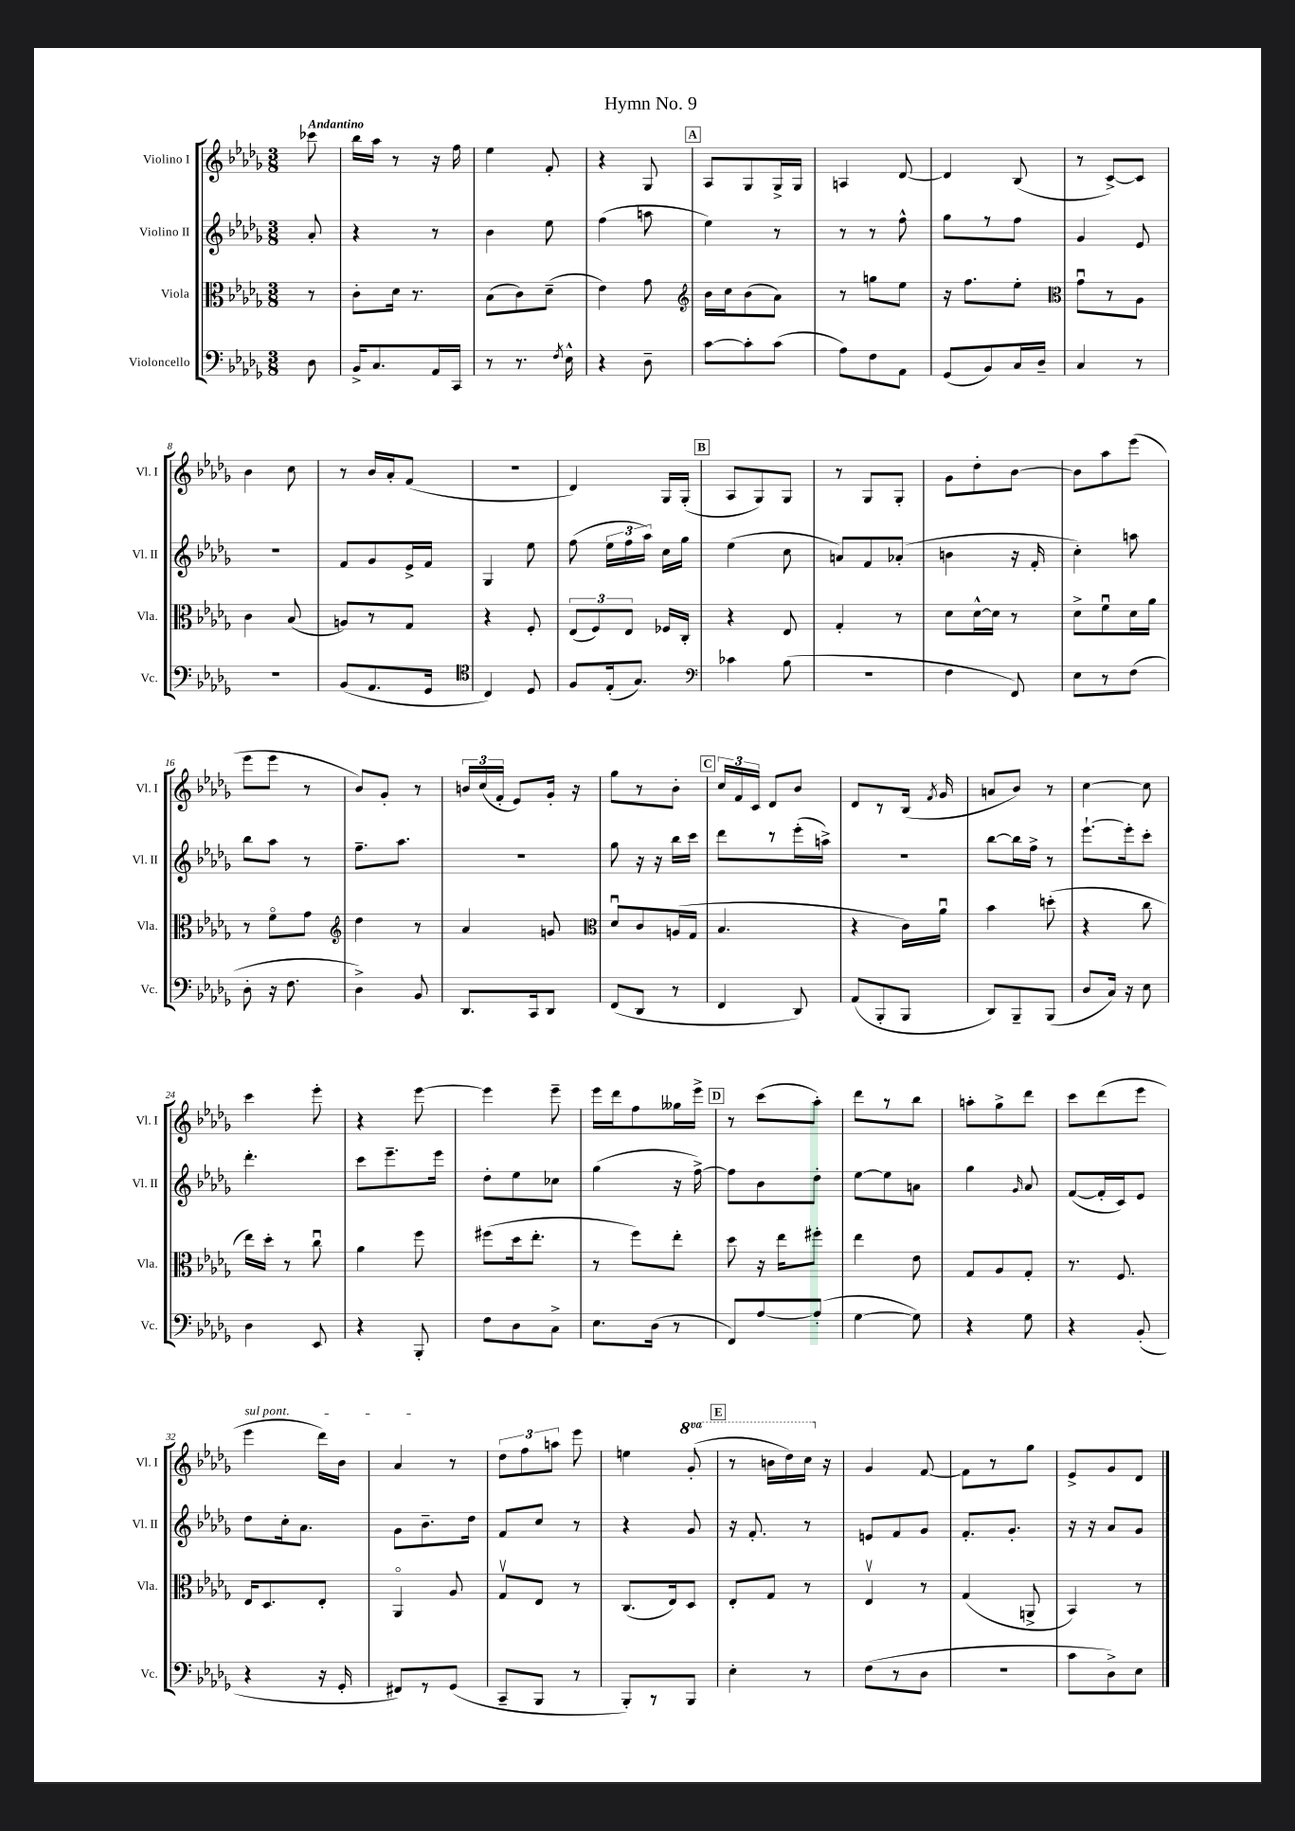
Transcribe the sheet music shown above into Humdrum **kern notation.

**kern	**kern	**kern	**kern
*part4	*part3	*part2	*part1
*staff4	*staff3	*staff2	*staff1
*I"Violoncello	*I"Viola	*I"Violino II	*I"Violino I
*I'Vc.	*I'Vla.	*I'Vl. II	*I'Vl. I
*clefF4	*clefC3	*clefG2	*clefG2
*k[b-e-a-d-g-]	*k[b-e-a-d-g-]	*k[b-e-a-d-g-]	*k[b-e-a-d-g-]
*M3/8	*M3/8	*M3/8	*M3/8
=	=	=	=
!	!	!	!LO:TX:a:B:t=Andantino
8D-\	8r	8a-'/	8ccc-X\
=1	=1	=1	=1
16BB-^/KL	8c'\L	4r	16bb-\LL
8.C/	.	.	16aa-\JJ
.	16d-\Jk	.	8r
.	8.r	.	.
16AA-/L	.	8r	16r
16CC/JJ	.	.	16ff\
=2	=2	=2	=2
8r	(8B-\L	4b-\	4ee-\
8.r	8c\)	.	.
.	(8d-~\J	8ee-\	8f'/
8qF/	.	.	.
16E-^^\	.	.	.
=3	=3	=3	=3
4r	4e-\)	(4ff\	4r
8D-~\	8g-\	8aan\	8G-/
!!LO:REH:place=s1:t=A
=4	=4	=4	=4
*	*clefG2	*	*
[8c\L	16b-\LL	4ee-\)	8A-/L
.	16cc\J	.	.
8c'\]	(8b-\	.	8G-/
(8c\J	8a-\J)	8r	16G-^/L
.	.	.	16G-/JJ
=5	=5	=5	=5
8A-\L)	8r	8r	4An/
8F\	8ggn\L	8r	.
8AA-\J	8ee-\J	8ff^^\	[8d-/
=6	=6	=6	=6
(8GG-/L	16r	8gg-\L	4d-/]
.	8.ff\L	.	.
8BB-/)	.	8r	.
16C/L	8ee-'\J	8ff\J	(8B-/
16D-~/JJ	.	.	.
=7	=7	=7	=7
*	*clefC3	*	*
4C/	8g-u\L	4g-/	8r
.	8r	.	[8c^/L)
8r	8A-\J	8e-/	8c/J]
!!LO:LB:g=z
=8	=8	=8	=8
4.r	4c\	4.r	4b-\
.	(8B-/	.	8cc\
=9	=9	=9	=9
(8BB-/L	8An/L)	8f/L	8r
8.AA-/	8r	8g-/	16b-/LL
.	.	.	16a-'/J
.	8G-/J	16e-^/L	(8f/J
16GG-/Jk	.	16f/JJ	.
=10	=10	=10	=10
*clefC4	*	*	*
4C/)	4r	4G-/	4.r
8D-/	8F'/	8ee-\	.
=11	=11	=11	=11
8F/L	(12E-/L	(8ff\	4d-/)
.	12F/)	.	.
(16E-'/k	.	24ee-\LL	.
.	12E-/J	24ff\	.
8.G-/J)	.	.	.
.	.	24aa-\JJ)	.
.	16F-X/LL	16cc\LL	16G-/LL
.	16C'/JJ	16gg-\JJ	(16G-'/JJ
!!LO:REH:place=s1:t=B
=12	=12	=12	=12
*clefF4	*	*	*
4c-X\	4r	(4ee-\	8A-/L
.	.	.	8G-/)
(8B-\	8E-/	8cc\	8G-/J
=13	=13	=13	=13
4.r	4G-'/	8an/L)	8r
.	.	8f/	8G-/L
.	8r	(8a-X'/J	8G-'/J
=14	=14	=14	=14
4F\	8d-\L	4bn\	8g-\L
.	[16d-^^\L	.	8dd-'\
.	16d-\JJ]	.	.
8FF/)	8r	16r	[8b-\J
.	.	16f'/	.
=15	=15	=15	=15
8E-\L	8d-^\L	4cc'\)	8b-\L]
8r	8fu\	.	8aa-\
(8F\J	16d-\L	8aan\	(8eee-\J
.	16a-\JJ	.	.
!!LO:LB:g=z
=16	=16	=16	=16
8D-'\	8r	8bb-\L	8eee-\L
16r	8f\L	8aa-\J	8eee-\J
8.F\	.	.	.
.	8g-\J	8r	8r
=17	=17	=17	=17
*	*clefG2	*	*
4D-^\)	4dd-\	8.ff~\L	8b-/L)
.	.	.	8g-'/J
.	.	8.aa-\J	.
8BB-/	8r	.	8r
=18	=18	=18	=18
8.DD-/L	4a-/	4.r	24bn/LL
.	.	.	(24cc/
.	.	.	24f'/JJ
.	.	.	8e-/L)
16CC/k	.	.	.
8DD-/J	8gn/	.	16g-'/Jk
.	.	.	16r
=19	=19	=19	=19
*	*clefC3	*	*
(8FF/L	8d-u/L	8gg-\	8gg-\L
8DD-/J	8c/	16r	8r
.	.	16r	.
8r	(16An/L	16bb-\LL	8b-'\J
.	16G-/JJ	16ccc\JJ	.
!!LO:REH:place=s1:t=C
=20	=20	=20	=20
4FF/	4.B-/	8ddd-\L	24cc/LL
.	.	.	24f/
.	.	.	24c/JJ
.	.	8r	8d-/L
8DD-/)	.	(16eee-'\L	8b-/J
.	.	16aan^\JJ)	.
=21	=21	=21	=21
(8AA-/L	4r	4.r	8d-/L
8BBB-'/	.	.	8r
8BBB-/J	16c\LL)	.	(16B-/Jk
.	.	.	8qf/
.	16a-u\JJ	.	16g-/
=22	=22	=22	=22
8DD-/L)	4b-\	[8bb-\L	8an/L
8BBB-~/	.	16bb-\L]	8b-/J)
.	.	16ff^\JJ	.
(8BBB-/J	(8ddn'\	8r	8r
=23	=23	=23	=23
8D-/L	4r	[8.eee-`\L	[4cc\
16C/Jk)	.	.	.
16r	.	16eee-'\k]	.
8E-\	8cc\	8ccc'\J	8cc\]
!!LO:LB:g=z
=24	=24	=24	=24
4D-\	16ee-\LL)	4.ddd-'\	4ccc\
.	16dd-'\JJ	.	.
.	8r	.	.
8EE-/	8ccu\	.	8eee-'\
=25	=25	=25	=25
4r	4a-\	8ccc\L	4r
.	.	8.eee-~\	.
8BBB-'/	8ff\	.	[8eee-\
.	.	16eee-\Jk	.
=26	=26	=26	=26
8F\L	(8ff#X\L	8dd-'\L	4eee-\]
8D-\	16dd-\k	8ee-\	.
.	8.ee-'\J	.	.
8C^\J	.	8cc-X\J	8eee-~\
=27	=27	=27	=27
8.E-\L	8r	(4gg-\	16eee-\LL
.	.	.	16ddd-\J
.	8ff\L)	.	8ff\
(16D-\Jk	.	.	.
8r	8ee-'\J	16r	16gg--X\L
.	.	[16ff^\)	16eee-^\JJ
!!LO:REH:place=s1:t=D
=28	=28	=28	=28
8FF/L)	8dd-\	8ff\L]	8r
[8A-/	16r	8b-\	(8ccc\L
.	16ee-\KL	.	.
(8A-'/J]	8ff#X'\J	8dd-'\J	8aa-'\J)
=29	=29	=29	=29
[4G-\	4ee-\	[8ee-\L	8ddd-\L
.	.	8ee-\]	8r
8G-\])	8e-\	8an\J	8bb-\J
=30	=30	=30	=30
4r	8G-/L	4gg-\	8aan'\L
.	8A-/	.	8gg-^\
.	.	16qqg-/	.
8G-\	8G-'/J	8a-/	8ddd-\J
=31	=31	=31	=31
4r	8.r	([8f/L	8ccc\L
.	.	16f'/L]	(8ddd-\
.	8.F/	16c/J)	.
(8BB-'/	.	8e-/J	8eee-\J
!!LO:LB:g=z
=32	=32	=32	=32
!	!	!	!LO:TX:a:i:t=sul pont.
4r	16E-/KL	8dd-\L	4eee-\
.	8.D-/	.	.
.	.	16cc'\k	.
.	.	8.a-\J	.
16r	8E-'/J	.	16ddd-\LL)
16GG-'/	.	.	16b-\JJ
=33	=33	=33	=33
8FF#X/L)	4AA-/	8g-\L	4a-/
8r	.	8.b-~\	.
(8GG-/J	8A-/	.	8r
.	.	16dd-\Jk	.
=34	=34	=34	=34
8CC~/L	8G-v/L	8f/L	12dd-\L
.	.	.	12ff\
8BBB-/J	8E-/J	8cc/J	.
.	.	.	12aan\J
8r	8r	8r	8eee-\
=35	=35	=35	=35
8BBB-'/L)	(8.C/L	4r	4een\
8r	.	.	.
.	16E-/k)	.	.
*	*	*	*8va
8BBB-/J	8D-/J	8g-/	(8gg-'/
!!LO:REH:place=s1:t=E
=36	=36	=36	=36
4E-'\	8E-'/L	16r	8r
.	.	8.f'/	.
.	8G-/J	.	16bbn\LL
.	.	.	16ddd-\)
8r	8r	8r	16ccc\JJ
*	*	*	*X8va
.	.	.	16r
=37	=37	=37	=37
(8F\L	4E-v/	8en/L	4g-/
8r	.	8f/	.
8D-\J	8r	8g-/J	[8f/
=38	=38	=38	=38
4.r	(4G-/	8.f'/L	8f\L]
.	.	.	8r
.	.	8.g-'/J	.
.	8AAn^/	.	8gg-\J
=39	=39	=39	=39
8c\L	4BB-/)	16r	8e-^/L
.	.	16r	.
8D-^\)	.	8a-/L	8g-/
8E-\J	8r	8g-/J	8d-/J
==	==	==	==
*-	*-	*-	*-
